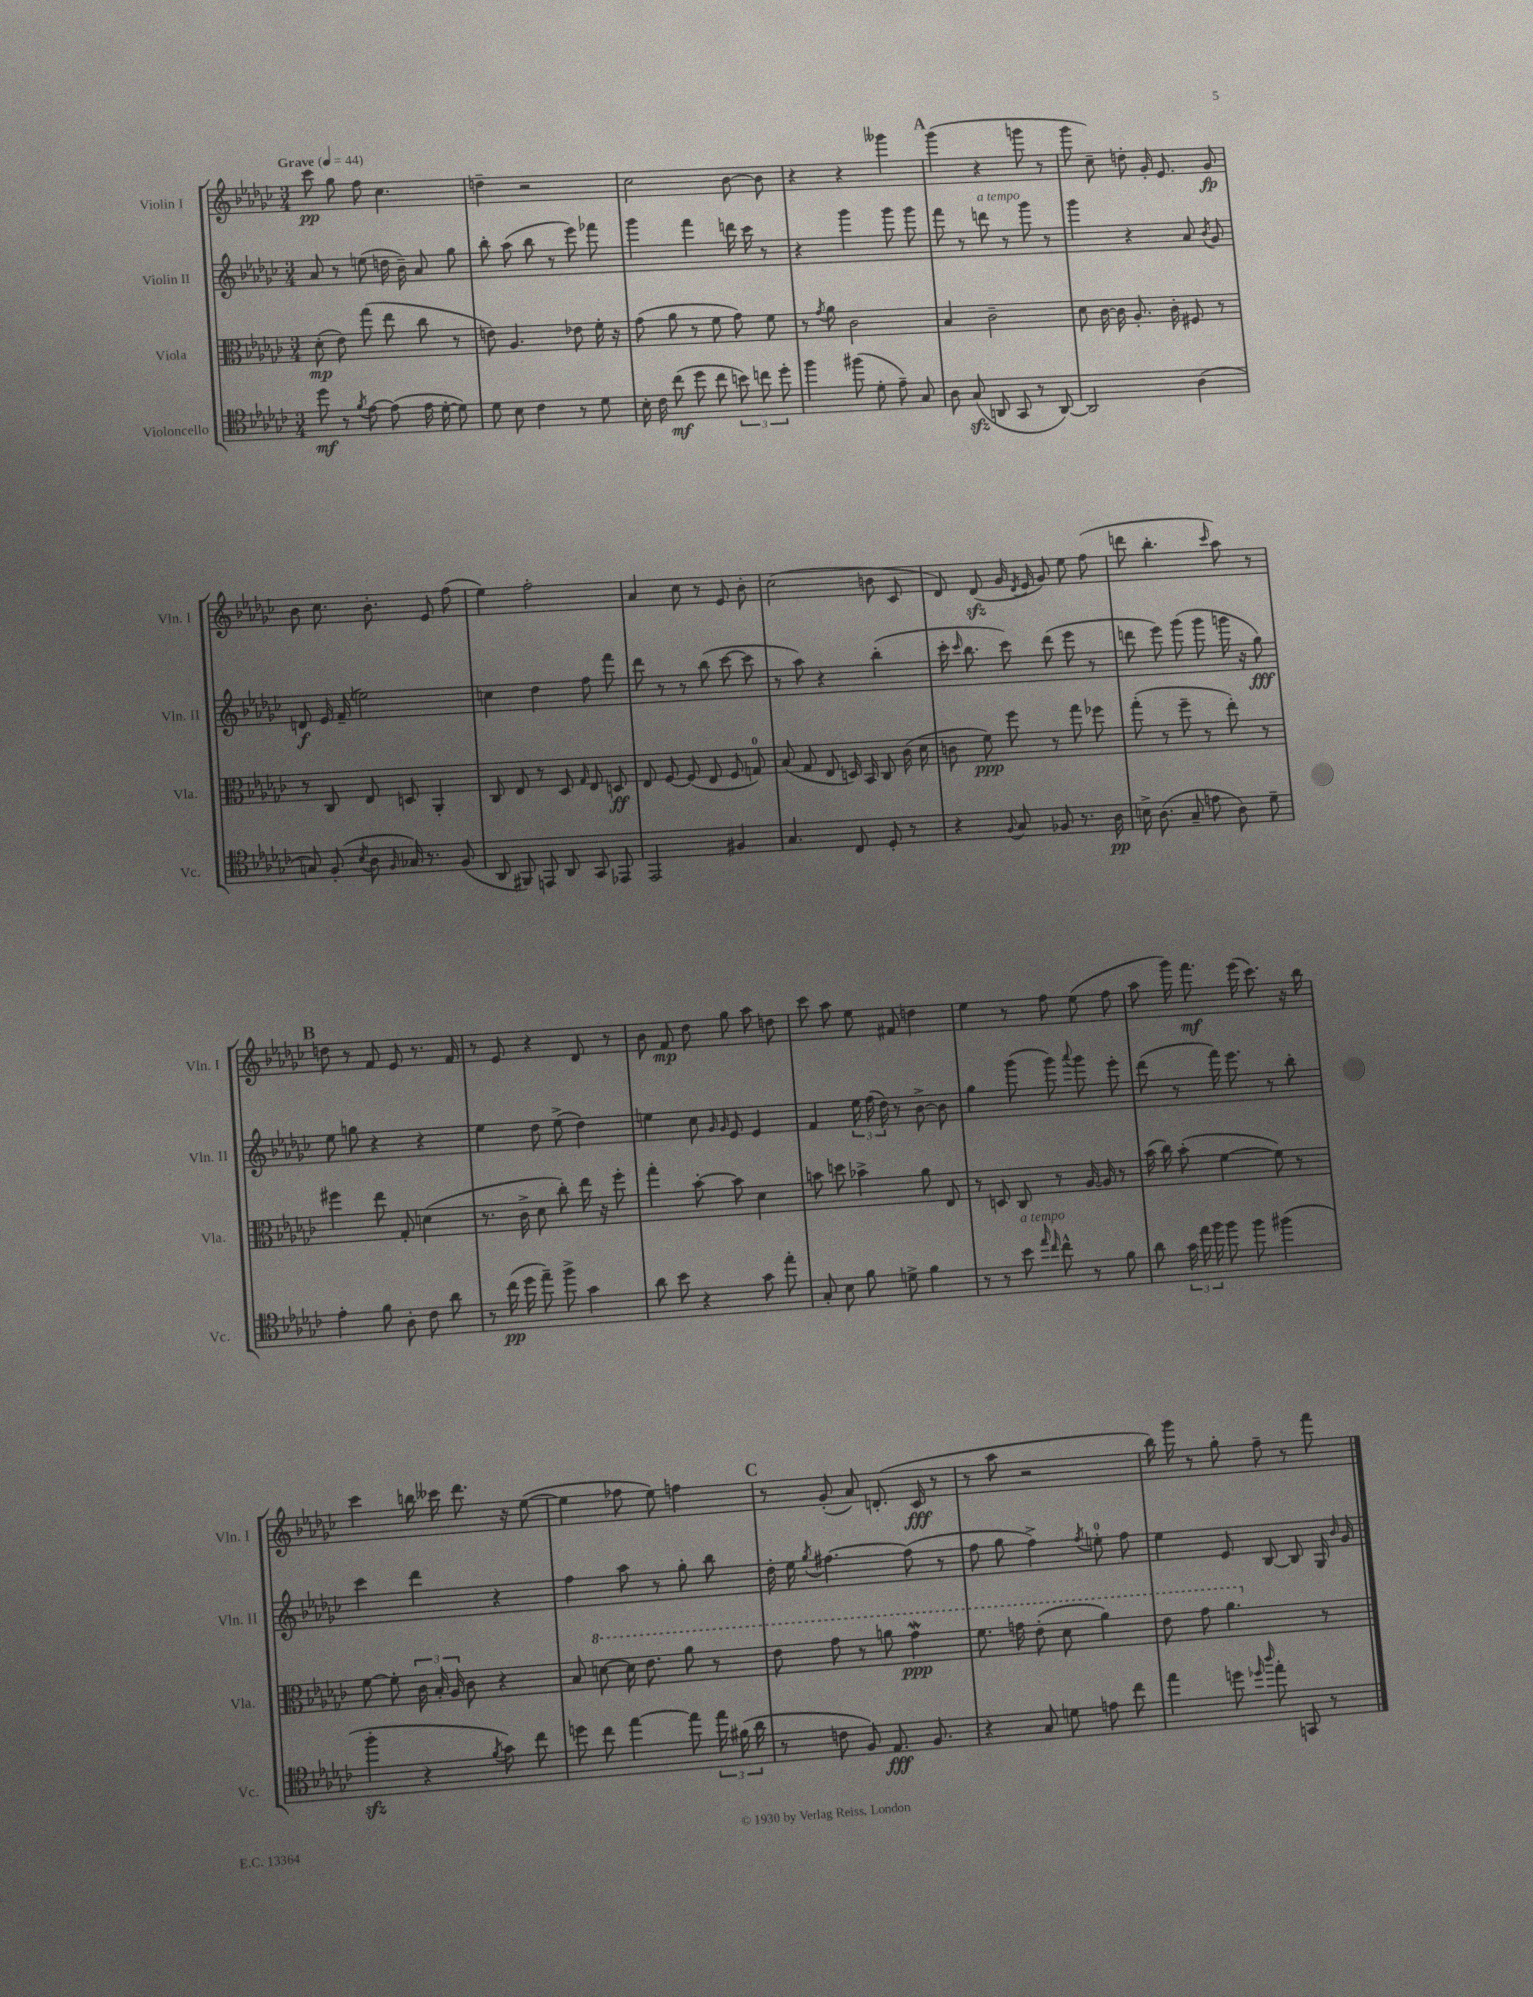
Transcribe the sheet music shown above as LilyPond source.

<<
\new StaffGroup <<
\new Staff = "s0" \with { instrumentName = "Violin I" shortInstrumentName = "Vln. I" } {
    \clef treble \key ges \major \numericTimeSignature \time 3/4 \tempo "Grave" 4 = 44
    \autoBeamOff ces'''8\pp ges''8 f''8 ces''4. |
    d''4-- r2 |
    ces''2 bes'8~ bes'8 |
    r4 r4 geses'''4 |
    \mark \markup { \bold "A" } ges'''4( r4 g'''8 r8 |
    ges'''8 ces''8--) d''8-. ges'16-. ees'8. ges'8\fp |
    bes'8 ces''8. bes'8.-. ees'8 f''8( |
    ees''4) f''2-. |
    aes'4 ces''8 r8 ees'8 bes'8-. |
    ces''2( b'8 ces'8 |
    des'8) des'8\sfz( ges'16 \acciaccatura { des'8 } ees'16 ges'8) ees''8 f''8( |
    d'''8 bes''4.-. \grace { ces'''16 } aes''8) r8 |
    \mark \markup { \bold "B" } d''8 r8 f'8 ees'8 r8. f'16 |
    r8 ees'8 r4 des'8 r8 |
    bes'8 f'8\mp des''8 ges''8 aes''8 d''8 |
    ces'''8 aes''8 ees''8 fis'8 d''4 |
    ees''4 r8 f''8 ees''8( f''8 |
    aes''8 ges'''16) f'''8.\mf ees'''16( ces'''8.) r16 bes''16 |
    ces'''4 b''16 ceses'''16 des'''8. r16 ees''8~( |
    ees''4 fes''8 ees''8) f''4 |
    \mark \markup { \bold "C" } r8 ges'8-.( aes'8) d'8.-.( ces'16\fff r8 |
    r8 aes''8 r2 |
    bes''16) ges'''16 r8 ges''8-. f''8-- r8 f'''8 \bar "|." |
}
\new Staff = "s1" \with { instrumentName = "Violin II" shortInstrumentName = "Vln. II" } {
    \clef treble \key ges \major \numericTimeSignature \time 3/4
    \autoBeamOff aes'8 r8 e''8( d''16 bes'16--) aes'8 ges''8 |
    bes''8-. aes''8( bes''8 r8 ees'''8) fes'''8 |
    ges'''4 f'''4 d'''16 ces'''16 r8 |
    r4 ges'''4 ges'''8 ges'''8 |
    \mark \markup { \bold "A" } f'''8 r8 d'''8^\markup { \italic "a tempo" } r8 ges'''8 r8 |
    ges'''4 r4 aes'8 \acciaccatura { bes'8 } ges'8 |
    d'8\f ees'16 f'16--( e''2) |
    c''4 des''4 f''8 f'''8 |
    des'''8 r8 r8 bes''8( ces'''8~ ces'''8 |
    r8 aes''8) r4 bes''4-.( |
    ces'''16-. \grace { ces'''16 } bes''8. ces'''8) des'''8( ees'''8 r8 |
    d'''8 ees'''8) ges'''8( ges'''8 g'''16 r16 ges''8\fff) |
    \mark \markup { \bold "B" } ees''8 g''8 r4 r4 |
    ees''4 des''8 ees''8->( des''4) |
    e''4 ces''8 \grace { ges'16 ges'16 } ees'8 ees'4 |
    f'4 \tuplet 3/2 { ees''16 f''16( des''16) } r8 bes'8~-> bes'8 |
    ges''4 ges'''8( ges'''8) \appoggiatura { aes'''8 } ges'''8 ees'''8-. |
    des'''8( r8 f'''16) ees'''8. r8 bes''8-. |
    ces'''4 des'''4 r4 |
    f''4 aes''8 r8 ges''8-. bes''8 |
    \mark \markup { \bold "C" } des''16-. ees''16 \acciaccatura { ges''8 } fis''4.~ fis''8( r8 |
    f''8 ges''8 f''4->) \acciaccatura { f''8 } e''8-0-. f''8 |
    ees''4 ees'8 bes8~ bes8 ges16 \grace { bes'16 } ges'16 \bar "|." |
}
\new Staff = "s2" \with { instrumentName = "Viola" shortInstrumentName = "Vla." } {
    \clef alto \key ges \major \numericTimeSignature \time 3/4
    \autoBeamOff des'8-.\mp( ees'8) ges''8( ees''8 ces''8 r8 |
    e'8) aes4. ees'8 f'16-. r16 |
    ges'8( aes'8 r8 f'8 ges'8) f'8 |
    r8 \acciaccatura { ges'8 } aes'8 ces'2 |
    \mark \markup { \bold "A" } bes4 ces'2-- |
    des'8 ces'16~ ces'16 aes8.-. ces'16-. fis8 r8 |
    r8 ces8 ees8 d8 aes,4-. |
    ces8 ees8 r8 des8 \grace { ges16 } ees8 d8\ff |
    ees8 f8~ f8( ees8 f8 g8-0) |
    bes8( ges8 ees8 d16) bes,16 ces8 ces'16( des'16 |
    c'8 f'8\ppp) f''8 r8 ges''8 fes''8 |
    ges''8-.( r8 f''8-- r8 ees''8-.) r8 |
    \mark \markup { \bold "B" } fis''4 ees''8 ges8-. d'4( |
    r8. ces'16-> des'8 ces''8-.) ees''16 r16 f''8-. |
    ges''4-. bes'8~-. bes'8 des'4 |
    b'8 d''8 bes'4-> aes'8 ees8 |
    r8 d8 ces8 r8 aes16~ aes16 r8 |
    bes'16( ces''16) bes'8-.( f'4~ f'8) r8 |
    f'8~ f'8-. \tuplet 3/2 { ces'16 bes16-. aes16 } ces'8 r4 |
    bes8 \ottava #1 d''8~ d''16 ees''8. aes''8 r8 |
    \mark \markup { \bold "C" } ees''8 ges''8 r8 a''8 ges''4\mordent\ppp |
    f''8. g''16 ees''8-.( des''8 aes''4) |
    ees''8 ges''8 aes''4. \ottava #0 r8 \bar "|." |
}
\new Staff = "s3" \with { instrumentName = "Violoncello" shortInstrumentName = "Vc." } {
    \clef tenor \key ges \major \numericTimeSignature \time 3/4
    \autoBeamOff des''8\mf r8 \acciaccatura { f'8 } ees'8~ ees'8( ees'16 des'16~-. des'8) |
    des'8 bes8 ces'4 r8 des'8 |
    bes16-. ces'16 ces''8\mf( des''8 ces''8 \tuplet 3/2 { b'8) c''8 des''8-. } |
    f''4 fis''8( des'8-. ees'8--) ges8 |
    \mark \markup { \bold "A" } aes8 ges8\sfz( a,8 ges,8 r8 a,8~) |
    a,2 aes4( |
    g8) f8-.( \acciaccatura { bes8 } aes8 \grace { f16 } ges16) r8. f8( |
    aes,8 fis,8) e,8 aes,8 ges,8 ees,8 |
    ees,2 fis4 |
    ges4. ces8 des8-. r8 |
    r4 \appoggiatura { f8 } ges8 fes8 r8. aes16\pp |
    b16-> aes8.( ges8-- e'8 aes8) des'8-- |
    \mark \markup { \bold "B" } ees'4-. f'8 aes8-. ces'8 aes'8 |
    r8 ces''16\pp( des''16 ees''8--) f''8-> ges'4 |
    aes'8 bes'8 r4 ges'8 ees''8-. |
    ges8-. bes8 f'8 d'8-> f'4 |
    r8 r8 bes'8^\markup { \italic "a tempo" } \grace { ees''16 ces''16 } ces''8-^ r8 f'8 |
    aes'8 \tuplet 3/2 { ges'16 ees''16 f''16 } f''8 f''8 fis''4( |
    f''4-.\sfz r4 \acciaccatura { f'8 } ges'8) ces''8 |
    d''8 ces''8 ees''4~ ees''8 \tuplet 3/2 { ees''16 fis'16( aes'16 } |
    \mark \markup { \bold "C" } r8 c'8 f8) ees8.\fff f8. |
    r4 ges8 d'8 e'8 ces''8 |
    ees''4 d''8 \grace { des''16 aes''16 } ees''8-. g,8 r8 \bar "|." |
}
>>
>>
\layout { \context { \Score \remove "Bar_number_engraver" } }
